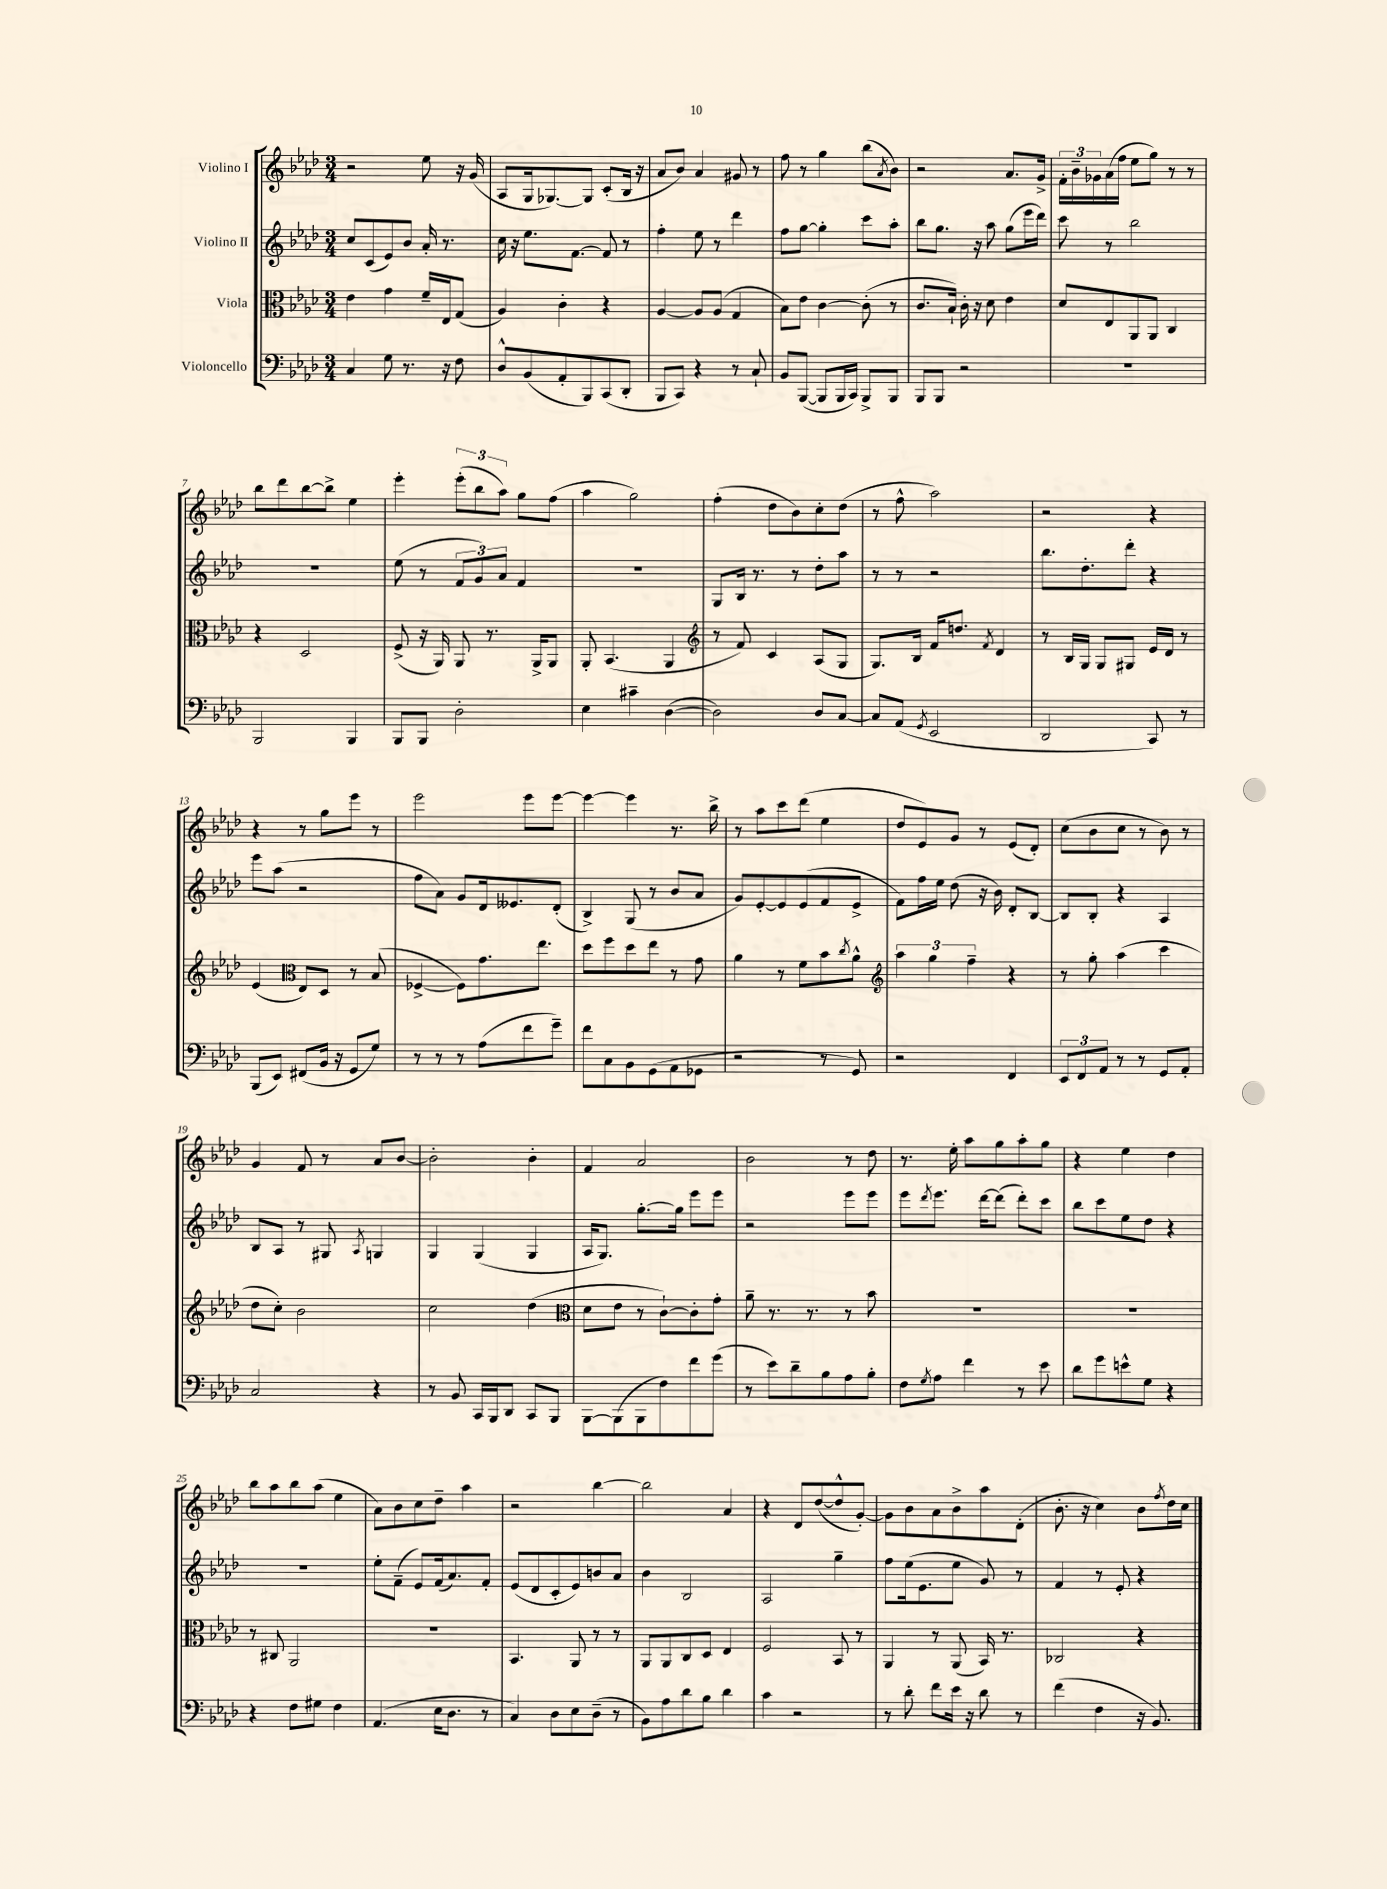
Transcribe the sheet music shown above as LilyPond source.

<<
\new StaffGroup <<
\new Staff = "s0" \with { instrumentName = "Violino I" } {
    \clef treble \key aes \major \numericTimeSignature \time 3/4
    r2 ees''8 r16 g'16( |
    aes8 g16 ges8.~) ges8 c'8-.( bes16 r16 |
    aes'8 bes'8) aes'4 gis'8 r8 |
    f''8 r8 g''4 bes''8( \acciaccatura { aes'8 } bes'8) |
    r2 aes'8. g'16-> |
    \tuplet 3/2 { f'16-. bes'16-- ges'16 } aes'16( f''16 ees''8 g''8) r8 r8 |
    bes''8 des'''8 bes''8~ bes''8-> ees''4 |
    ees'''4-. \tuplet 3/2 { ees'''8-.( bes''8 aes''8) } g''8 f''8( |
    aes''4 g''2) |
    f''4-.( des''8 bes'8) c''8-. des''8( |
    r8 f''8-^ aes''2) |
    r2 r4 |
    r4 r8 g''8 ees'''8 r8 |
    ees'''2 ees'''8 ees'''8~ |
    ees'''4~ ees'''4 r8. bes''16-> |
    r8 aes''8 c'''8 des'''8( ees''4 |
    des''8 ees'8) g'8 r8 ees'8( des'8-.) |
    c''8( bes'8 c''8 r8 bes'8) r8 |
    g'4 f'8 r8 aes'8 bes'8~ |
    bes'2-. bes'4-. |
    f'4 aes'2 |
    bes'2 r8 des''8 |
    r8. ees''16-. aes''8 g''8 aes''8-. g''8 |
    r4 ees''4 des''4 |
    bes''8 aes''8 bes''8 aes''8( ees''4 |
    aes'8) bes'8 c''8 des''8-- aes''4 |
    r2 bes''4~ |
    bes''2 aes'4 |
    r4 des'8 des''8~( des''8-^ g'8~-.) |
    g'8 bes'8 aes'8 bes'8-> aes''8 des'8-.( |
    bes'8.-. r16 c''4) bes'8 \acciaccatura { f''8 } des''16 c''16 \bar "|." |
}
\new Staff = "s1" \with { instrumentName = "Violino II" } {
    \clef treble \key aes \major \numericTimeSignature \time 3/4
    c''8 c'8( ees'8) bes'8 aes'16-. r8. |
    c''16 r16 ees''8. f'8.~ f'8 r8 |
    f''4-. ees''8 r8 des'''4 |
    f''8 g''8~ g''4-. c'''8 aes''8-. |
    bes''8 g''8. r16 aes''8 g''8( ees'''16 des'''16) |
    c'''8 r8 bes''2 |
    R2. |
    ees''8( r8 \tuplet 3/2 { f'8 g'8) aes'8 } f'4 |
    R2. |
    g8 bes16 r8. r8 des''8-. aes''8 |
    r8 r8 r2 |
    bes''8. des''8.-. des'''8-. r4 |
    ees'''8 aes''8( r2 |
    f''8 aes'8) g'8 des'16 eeses'8. des'8-.( |
    bes4->) g8( r8 bes'8 aes'8 |
    g'8) ees'8~-. ees'8 ees'8( f'8 ees'8-> |
    f'8) f''16 ees''16 des''8( r16 bes'16) des'8-. bes8~ |
    bes8 bes8-. r4 aes4 |
    bes8 aes8 r8 gis8 \acciaccatura { aes8 } g4 |
    g4 g4( g4 |
    aes16 g8.) g''8.~-. g''16 ees'''8 ees'''8 |
    r2 ees'''8 ees'''8 |
    ees'''8 \acciaccatura { des'''8 } ees'''8. des'''16~ des'''8( des'''8-.) c'''8 |
    bes''8 c'''8 ees''8 des''8 r4 |
    R2. |
    ees''8-. f'8--( ees'8) f'16( aes'8.) f'8-. |
    ees'8( des'8 c'8-. ees'8) b'8 aes'8 |
    bes'4 bes2 |
    aes2 g''4-- |
    f''8 ees''16( ees'8. ees''8 g'8) r8 |
    f'4 r8 ees'8-. r4 \bar "|." |
}
\new Staff = "s2" \with { instrumentName = "Viola" } {
    \clef alto \key aes \major \numericTimeSignature \time 3/4
    ees'4 g'4 f'16-- ees16 g8( |
    aes4) c'4-. r4 |
    aes4~ aes8 aes8( g4 |
    bes8) ees'8 c'4~ c'8-.( r8 |
    c'8. bes16-!) c'16-. r16 des'8 ees'4 |
    des'8 ees8 aes,8 aes,8 c4 |
    r4 des2 |
    f8->( r16 aes,16) aes,8 r8. aes,16-> aes,8 |
    aes,8-. bes,4.( aes,4 |
    \clef treble r8 f'8) c'4 aes8( g8 |
    g8.) bes16 f'16 d''8. \acciaccatura { f'8 } des'4 |
    r8 bes16 g16 g8 gis8 ees'16 des'16 r8 |
    ees'4( \clef alto ees8) des8 r8 bes8( |
    fes4~-> fes8) g'8. ees''8. |
    des''8 f''8 des''8 ees''8 r8 g'8 |
    aes'4 r8 f'8 bes'8 \acciaccatura { c''8 } aes'8-^ |
    \clef treble \tuplet 3/2 { aes''4 g''4 f''4-- } r4 |
    r8 g''8-. aes''4( c'''4 |
    des''8 c''8-.) bes'2 |
    c''2 des''4( |
    \clef alto des'8 ees'8 r8 c'8~-!) c'8-. g'8-. |
    aes'8-- r8. r8. r8 bes'8 |
    R2. |
    R2. |
    r8 cis8 aes,2 |
    R2. |
    bes,4. aes,8 r8 r8 |
    aes,8 aes,8 c8 des8 ees4 |
    f2 bes,8 r8 |
    aes,4 r8 aes,8( bes,16) r8. |
    ces2 r4 \bar "|." |
}
\new Staff = "s3" \with { instrumentName = "Violoncello" } {
    \clef bass \key aes \major \numericTimeSignature \time 3/4
    c4 g8 r8. r16 f8 |
    des8-^ bes,8( aes,8-. bes,,8) c,8( des,8-. |
    bes,,8 c,8) r4 r8 c8-! |
    bes,8 bes,,8~( bes,,8 bes,,16 c,16) bes,,8-> bes,,8 |
    bes,,8 bes,,8 r2 |
    R2. |
    bes,,2 bes,,4 |
    bes,,8 bes,,8 des2-. |
    ees4 cis'4-- des4~( |
    des2) des8 c8~ |
    c8 aes,8( \acciaccatura { g,8 } ees,2 |
    des,2 c,8) r8 |
    bes,,8( ees,8) fis,8( bes,16 r16 g,8 g8) |
    r8 r8 r8 aes8( f'8 g'8--) |
    f'8 c8 bes,8 g,8( aes,8 ges,8 |
    r2 r8 g,8) |
    r2 f,4 |
    \tuplet 3/2 { ees,8 f,8 aes,8 } r8 r8 g,8 aes,8-. |
    c2 r4 |
    r8 bes,8 c,16 bes,,16 des,8 c,8 bes,,8 |
    bes,,8~ bes,,8( bes,,8 f8) f'8 g'8( |
    r8 ees'8) des'8-- bes8 aes8 bes8-. |
    f8 \acciaccatura { g8 } aes8 f'4 r8 ees'8 |
    des'8 g'8 e'8-^ g8 r4 |
    r4 f8 gis8 f4 |
    aes,4.( ees16 des8. r8 |
    c4) des8 ees8 des8--( r8 |
    bes,8) aes8 des'8 bes8 des'4 |
    c'4 r2 |
    r8 des'8-. f'8 ees'16 r16 des'8 r8 |
    f'4( f4 r16 bes,8.) \bar "|." |
}
>>
>>
